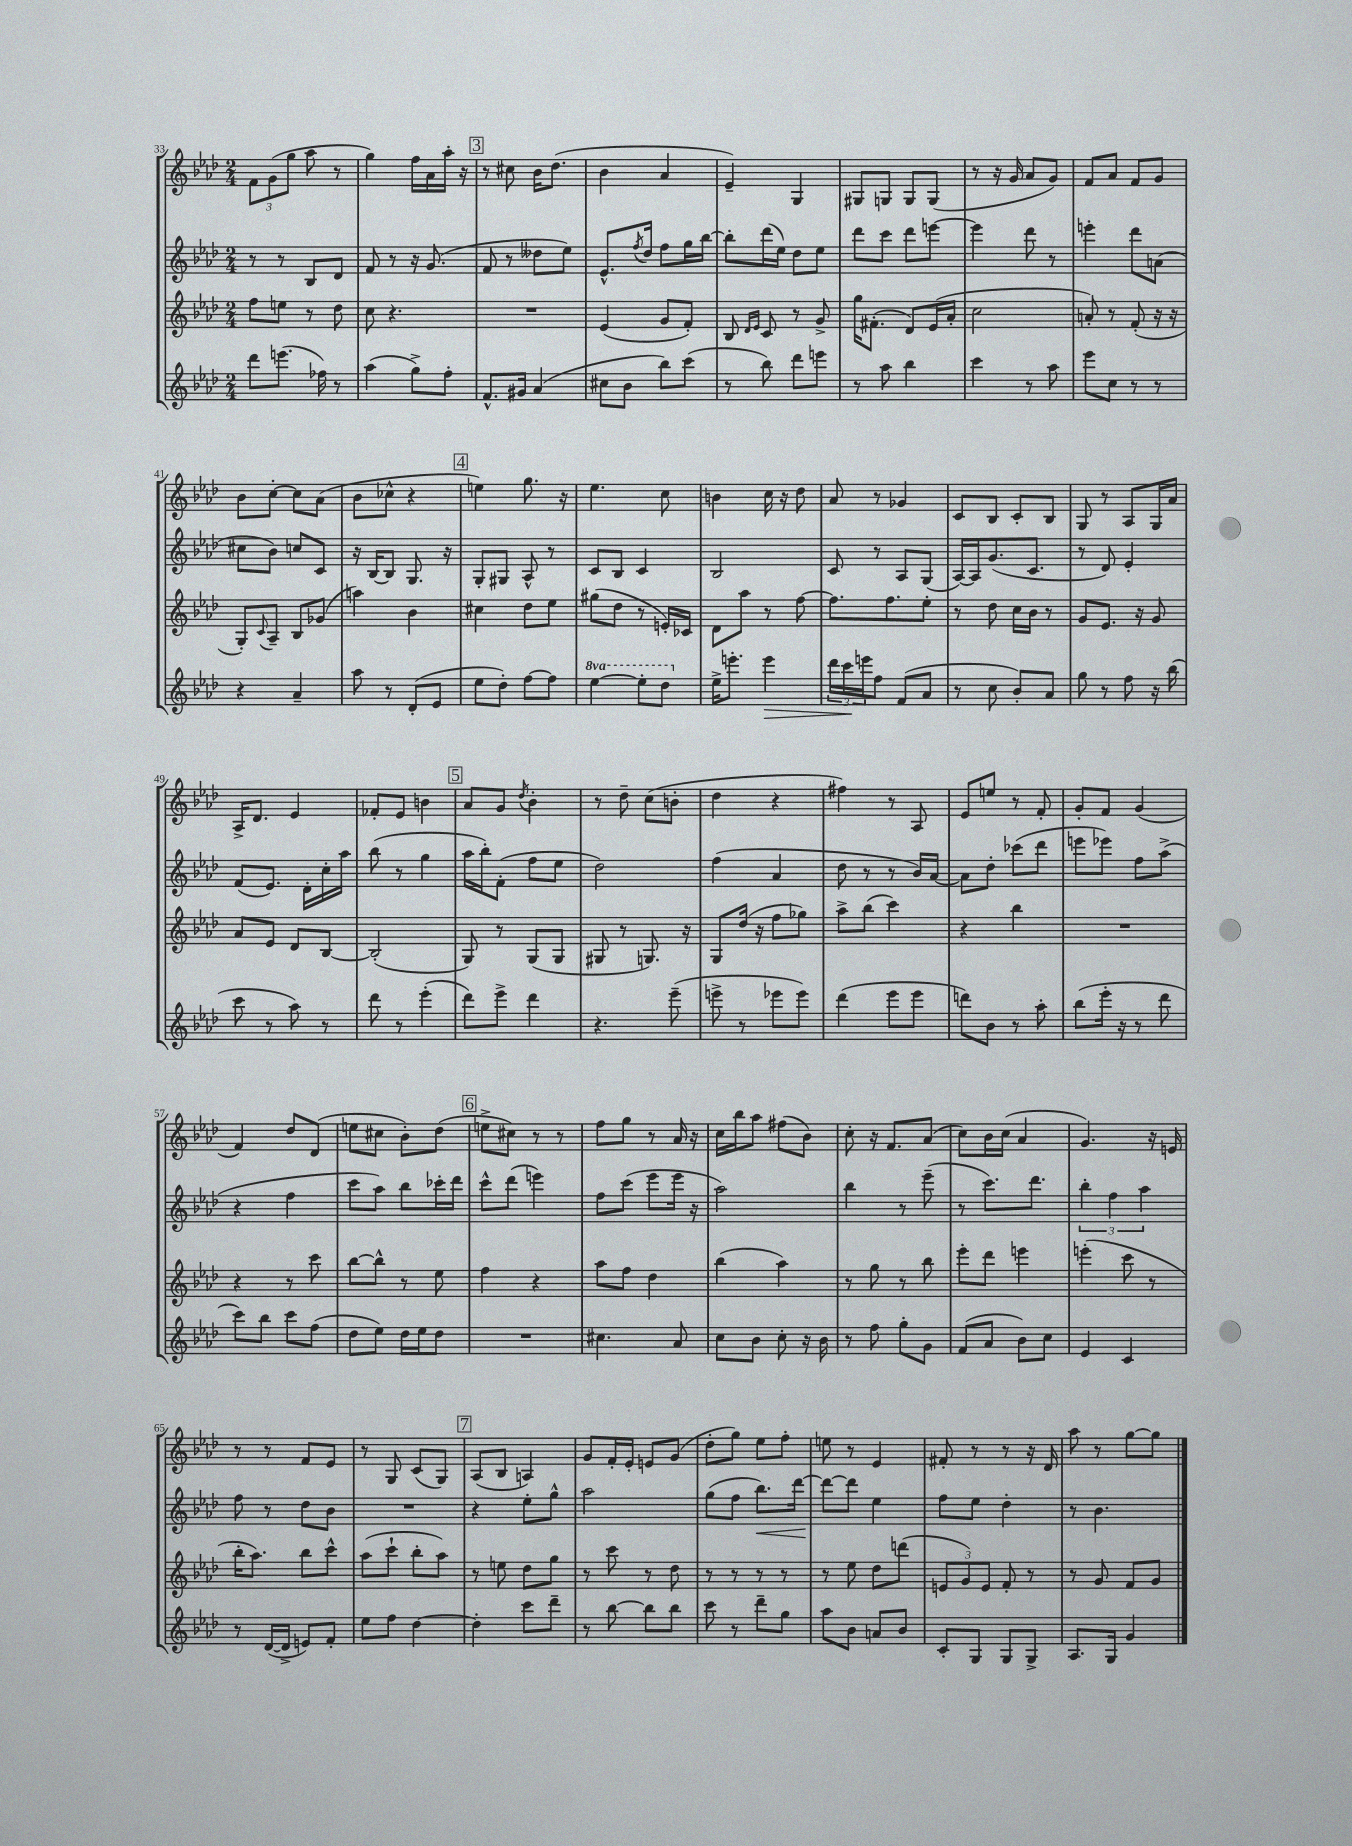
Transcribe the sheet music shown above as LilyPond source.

<<
\new StaffGroup <<
\new Staff = "s0" {
    \clef treble \key aes \major \numericTimeSignature \time 2/4
    \tuplet 3/2 { f'8 g'8( g''8 } aes''8 r8 |
    g''4) f''16 aes'16 aes''16-. r16 |
    \mark \markup { \box "3" } r8 cis''8 bes'16 des''8.( |
    bes'4 aes'4 |
    ees'4--) g4 |
    gis8 g8 g8 g8( |
    r8 r16 g'16 aes'8 g'8) |
    f'8 aes'8 f'8 g'8 |
    bes'8 c''8~-. c''8 aes'8( |
    bes'8 ces''8-^ r4 |
    \mark \markup { \box "4" } e''4) g''8. r16 |
    ees''4. c''8 |
    b'4 c''16 r16 des''8 |
    aes'8 r8 ges'4 |
    c'8 bes8 c'8-. bes8 |
    g8 r8 aes8 g16 aes'16 |
    aes16-> des'8. ees'4 |
    fes'8-. ees'8 b'4 |
    \mark \markup { \box "5" } aes'8 g'8 \acciaccatura { des''8 } bes'4-. |
    r8 des''8-- c''8( b'8-. |
    des''4 r4 |
    fis''4) r8 aes8 |
    ees'8 e''8 r8 f'8-. |
    g'8-. f'8 g'4( |
    f'4) des''8 des'8( |
    e''8 cis''8 bes'8-.) des''8( |
    \mark \markup { \box "6" } e''8-> cis''8) r8 r8 |
    f''8 g''8 r8 aes'16 r16 |
    c''16 bes''16 aes''8 fis''8( bes'8) |
    c''8-. r16 f'8. aes'8( |
    c''8) bes'16 c''16( aes'4 |
    g'4.) r16 e'16 |
    r8 r8 f'8 ees'8 |
    r8 g8 c'8( g8) |
    \mark \markup { \box "7" } aes8( bes8 a4) |
    g'8 f'16-. ees'16-. e'8 g'8( |
    des''8-. g''8) ees''8 f''8-. |
    e''8 r8 ees'4 |
    fis'8-. r8 r8 r16 des'16 |
    aes''8 r8 g''8~ g''8 \bar "|." |
}
\new Staff = "s1" {
    \clef treble \key aes \major \numericTimeSignature \time 2/4
    r8 r8 bes8 des'8 |
    f'8 r8 r16 g'8.( |
    \mark \markup { \box "3" } f'8 r8 deses''8 ees''8) |
    ees'8.-^ \acciaccatura { f''8 } des''16 f''8 g''16 bes''16~ |
    bes''8-. des'''16( ees''16) des''8 ees''8 |
    des'''8 c'''8 des'''8 e'''8~ |
    e'''4 des'''8 r8 |
    e'''4-. des'''8 a'8( |
    cis''8 bes'8) c''8 c'8 |
    r16 bes16~ bes8 g8. r16 |
    \mark \markup { \box "4" } g8-. gis8 aes8-^ r8 |
    c'8 bes8 c'4 |
    bes2 |
    c'8 r8 aes8 g8( |
    aes16~) aes16 g'8.( c'8. |
    r8 des'8) ees'4-. |
    f'8( ees'8.) des'16-. c''16-. aes''16 |
    bes''8( r8 g''4 |
    \mark \markup { \box "5" } aes''16 bes''16-.) f'8-.( f''8 ees''8 |
    des''2) |
    f''4( aes'4 |
    des''8 r8 r8 bes'16) aes'16~ |
    aes'8 des''8-. ces'''8( des'''8 |
    e'''8 ees'''8) f''8 aes''8->( |
    r4 f''4 |
    c'''8 aes''8) bes''8 ces'''16-. des'''16 |
    \mark \markup { \box "6" } c'''8-^ des'''8( e'''4) |
    f''8 c'''8( ees'''8 ees'''16 r16 |
    aes''2) |
    bes''4 r8 ees'''8--( |
    r8 c'''8.) des'''8. |
    \tuplet 3/2 { bes''4-. f''4 aes''4 } |
    f''8 r8 des''8 bes'8 |
    R2 |
    \mark \markup { \box "7" } r4 ees''8-. g''8-^ |
    aes''2 |
    g''8( f''8 bes''8.\<) des'''16~ |
    des'''8~\! des'''8 ees''4 |
    f''8 ees''8 des''4-. |
    r8 bes'4. \bar "|." |
}
\new Staff = "s2" {
    \clef treble \key aes \major \numericTimeSignature \time 2/4
    f''8 e''8 r8 des''8 |
    c''8 r4. |
    \mark \markup { \box "3" } R2 |
    ees'4( g'8 f'8-.) |
    bes8 \grace { des'16 ees'16 } c'8 r8 g'8-> |
    g''16 fis'8.-.( des'8) ees'16( aes'16-. |
    c''2 |
    a'8-.) r8 f'8-.( r16 r16 |
    g8-.) \appoggiatura { c'8 } aes8-- bes8 ges'8( |
    a''4) bes'4 |
    \mark \markup { \box "4" } cis''4 des''8 ees''8 |
    gis''8( des''8 r8 e'16-.) ces'16 |
    des'8 aes''8 r8 f''8~ |
    f''8. f''8. ees''8-. |
    r8 des''8 c''16 bes'16 r8 |
    g'8 ees'8. r16 g'8 |
    aes'8 ees'8 des'8 bes8~ |
    bes2-.( |
    \mark \markup { \box "5" } g8) r8 g8( g8 |
    gis8 r8 g8.) r16 |
    g8 des''16( r16 f''8 ges''8) |
    aes''8-> bes''8( c'''4) |
    r4 bes''4 |
    R2 |
    r4 r8 c'''8 |
    bes''8~ bes''8-^ r8 ees''8 |
    \mark \markup { \box "6" } f''4 r4 |
    aes''8 f''8 des''4 |
    bes''4( aes''4) |
    r8 g''8 r8 bes''8 |
    ees'''8-. des'''8 e'''4 |
    e'''4-.( c'''8 r8 |
    bes''16-. aes''8.) bes''8 c'''8-^ |
    aes''8( c'''8-! bes''8-. aes''8) |
    \mark \markup { \box "7" } r8 e''8 des''8 g''8 |
    r8 c'''8 r8 des''8 |
    r8 r8 r8 r8 |
    r8 ees''8 des''8 d'''8( |
    \tuplet 3/2 { e'8 g'8) e'8 } f'8-. r8 |
    r8 g'8 f'8 g'8 \bar "|." |
}
\new Staff = "s3" {
    \clef treble \key aes \major \numericTimeSignature \time 2/4 \set Staff.ottavationMarkups = #ottavation-simple-ordinals
    des'''8 e'''8.( fes''16) r8 |
    aes''4( g''8->) f''8-. |
    \mark \markup { \box "3" } f'8.-^ gis'16 aes'4( |
    cis''8 bes'8 bes''8) c'''8( |
    r8 bes''8) des'''8 e'''8 |
    r8 aes''8 bes''4 |
    c'''4 r8 aes''8 |
    ees'''8 c''8 r8 r8 |
    r4 aes'4-- |
    aes''8 r8 des'8-.( ees'8 |
    \mark \markup { \box "4" } ees''8 des''8-.) f''8~ f''8 |
    \ottava #1 ees'''4~ ees'''8-. des'''8 \ottava #0 |
    ees''16-> e'''8.-. e'''4\> |
    \tuplet 3/2 { des'''16 c'''16\! e'''16 } f''8 f'8( aes'8 |
    r8 c''8 bes'8-.) aes'8 |
    g''8 r8 f''8 r16 bes''16( |
    c'''8 r8 aes''8) r8 |
    des'''8 r8 ees'''4-.( |
    \mark \markup { \box "5" } des'''8) ees'''8-> des'''4 |
    r4. ees'''8--( |
    e'''8-> r8 ees'''8 ees'''8) |
    des'''4( ees'''8 ees'''8 |
    d'''8) bes'8 r8 aes''8-. |
    bes''8( ees'''16-. r16 r8 des'''8 |
    c'''8) bes''8 c'''8 f''8( |
    des''8 ees''8) des''16 ees''16 des''8 |
    \mark \markup { \box "6" } R2 |
    cis''4. aes'8 |
    c''8 bes'8 c''8-. r16 bes'16 |
    r8 f''8 g''8-. g'8 |
    f'8( aes'8 bes'8) c''8 |
    ees'4 c'4 |
    r8 des'16~( des'16-> e'8) f'8-. |
    ees''8 f''8 des''4~ |
    \mark \markup { \box "7" } des''4-. c'''8 des'''8-- |
    r8 bes''8~ bes''8 bes''8 |
    c'''8 r8 des'''8-- g''8 |
    aes''8 bes'8 a'8 bes'8 |
    c'8-. g8 g8 g8-> |
    aes8. g16 g'4 \bar "|." |
}
>>
>>
\layout { \context { \Score currentBarNumber = #33 } }
